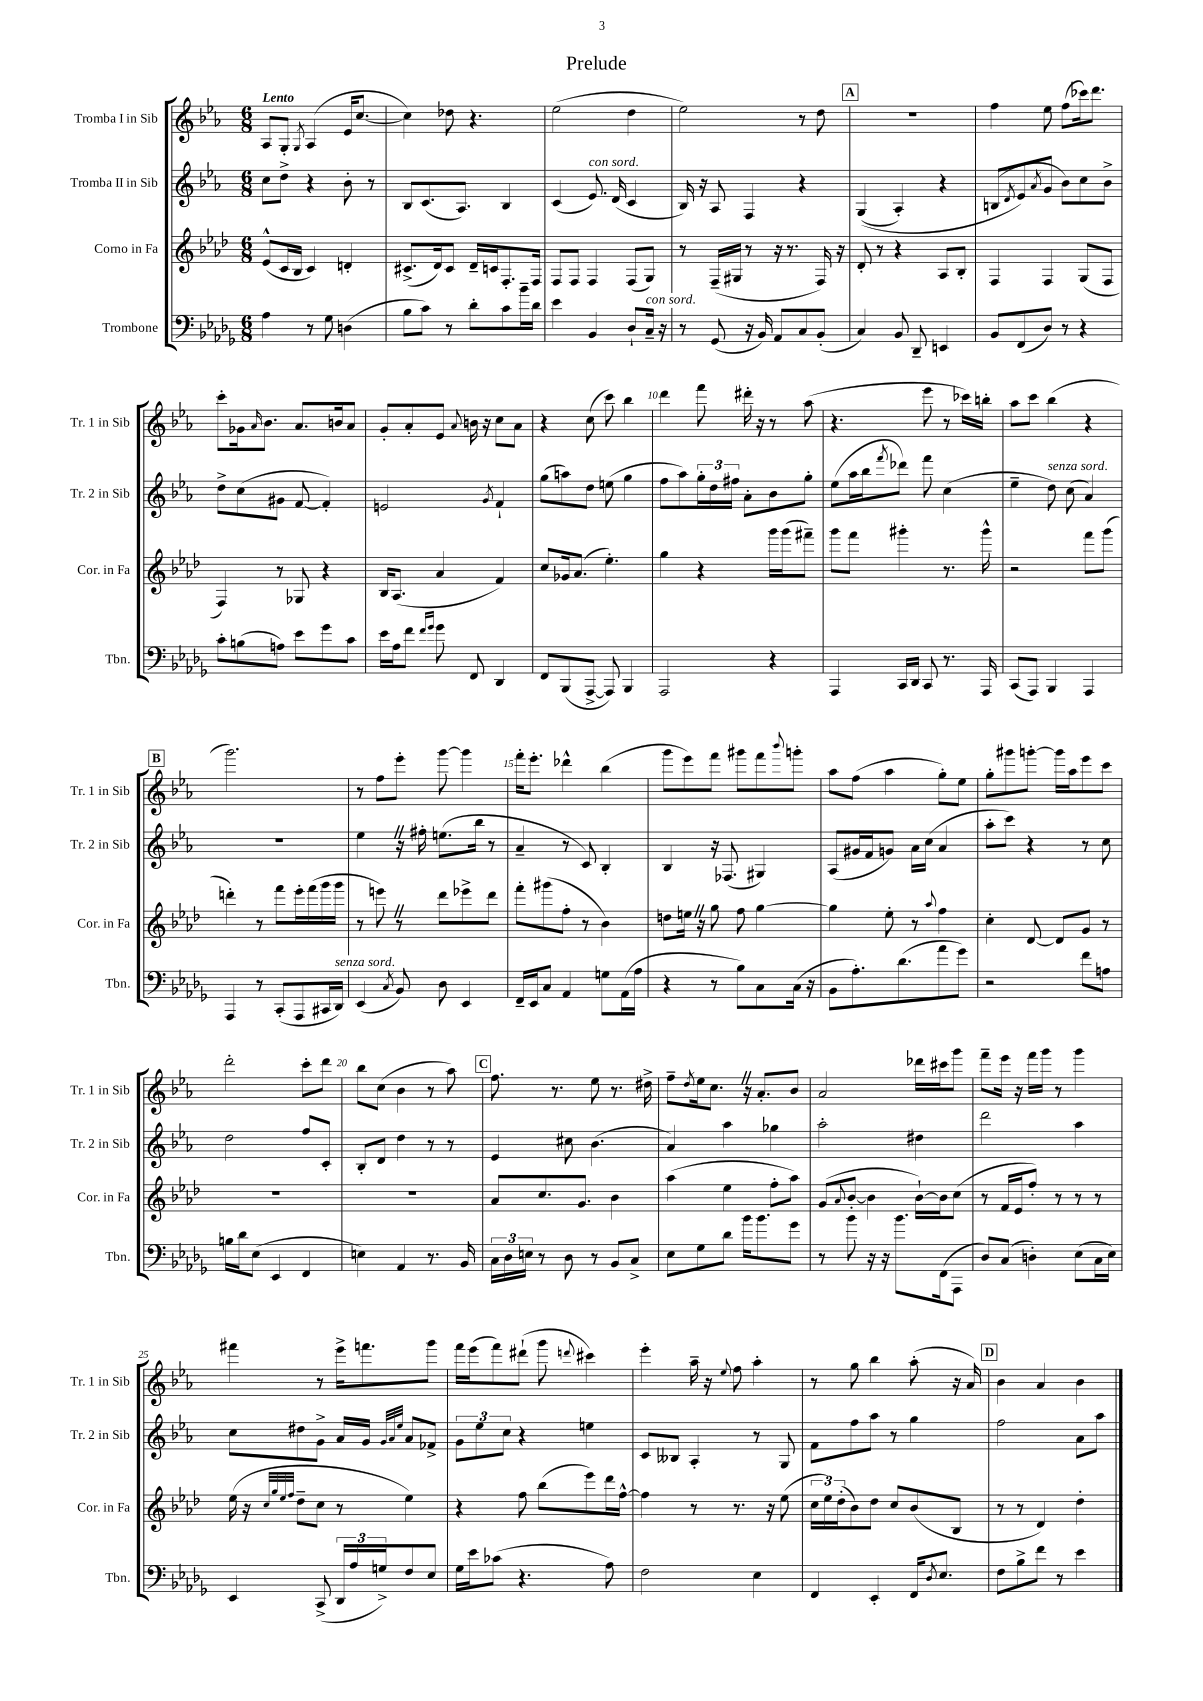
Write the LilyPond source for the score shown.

\header { title = "Prelude" }
<<
\new StaffGroup <<
\new Staff = "s0" \with { instrumentName = "Tromba I in Sib" shortInstrumentName = "Tr. 1 in Sib" } {
    \clef treble \key ees \major \numericTimeSignature \time 6/8 \tempo "Lento"
    aes8 g8-. \acciaccatura { g8 } aes4( ees'16 c''8.~ |
    c''4) des''8 r4. |
    ees''2( d''4 |
    ees''2) r8 d''8 |
    \mark \markup { \box "A" } R2. |
    f''4 ees''8 f''8( ces'''16) d'''8. |
    c'''8-. ges'16 \grace { aes'16 } bes'8. aes'8. b'16 aes'8 |
    g'8-. aes'8-. ees'8 \appoggiatura { aes'8 } b'16 r16 c''8 aes'8 |
    r4 c''8( c'''8) bes''4 |
    d'''4 f'''8 dis'''16-. r16 r8 aes''8( |
    r4. ees'''8 r8 ces'''16) b''16-. |
    aes''8 c'''8 bes''4( r4 |
    \mark \markup { \box "B" } g'''2.) |
    r8 f''8 ees'''8-. g'''8~ g'''4 |
    f'''16-. ees'''8.-. des'''4-^ bes''4( |
    g'''8 ees'''8) f'''8 gis'''8 f'''8 \appoggiatura { bes'''8 } g'''8-. |
    aes''8 f''8( aes''4 g''8-.) ees''8 |
    g''8-. gis'''8 g'''8~-. g'''16 aes''16 ees'''8 c'''8 |
    d'''2-. c'''8-. d'''8 |
    bes''8 c''8( bes'4 r8 aes''8) |
    \mark \markup { \box "C" } f''8. r8. ees''8 r8. dis''16-> |
    f''8-- \acciaccatura { d''8 } ees''16 c''8. \once \override BreathingSign.text = \markup { \musicglyph "scripts.caesura.straight" } \breathe r16 aes'8.-. bes'8 |
    aes'2 des'''16 cis'''16 g'''8 |
    f'''8-- ees'''16 r16 f'''16 g'''16 r8 g'''4 |
    fis'''4 r8 ees'''16-> f'''8. g'''8 |
    f'''16 ees'''16( f'''8) dis'''8-!( g'''8 \appoggiatura { d'''8 } cis'''4) |
    ees'''4-. aes''16-- r16 \appoggiatura { ees''8 } f''8 aes''4-. |
    r8 g''8 bes''4 aes''8-.( r16 aes'16) |
    \mark \markup { \box "D" } bes'4 aes'4 bes'4 \bar "|." |
}
\new Staff = "s1" \with { instrumentName = "Tromba II in Sib" shortInstrumentName = "Tr. 2 in Sib" } {
    \clef treble \key ees \major \numericTimeSignature \time 6/8
    c''8 d''8-> r4 bes'8-. r8 |
    bes8 c'8.( aes8.) bes4 |
    c'4( ees'8.^\markup { \italic "con sord." }) d'16( c'4 |
    bes16) r16 aes8 f4 r4 |
    \mark \markup { \box "A" } g4(\( aes4-.) r4 |
    b8( \acciaccatura { d'8 } ees'8\) \acciaccatura { aes'8 } g'8 bes'8) c''8 bes'8-> |
    d''8-> c''8( gis'8 f'8~ f'4-.) |
    e'2 \acciaccatura { g'8 } f'4-! |
    g''8( a''8) d''8 e''8( g''4 |
    f''8 aes''8) \tuplet 3/2 { g''16-. d''16 fis''16 } aes'8-. bes'8 g''8-. |
    ees''8( aes''16 bes''16 \acciaccatura { f'''8 } des'''8) f'''8 c''4( |
    ees''4-- d''8^\markup { \italic "senza sord." }) c''8( aes'4) |
    \mark \markup { \box "B" } R2. |
    ees''4 \once \override BreathingSign.text = \markup { \musicglyph "scripts.caesura.straight" } \breathe r16 fis''16-. e''8.( bes''16 r8 |
    aes'4-- r8 c'8) bes4-. |
    bes4 r16 fes8.( gis4) |
    aes8( gis'16 f'16 g'8) aes'16 c''16( aes'4 |
    aes''8-. c'''8) r4 r8 c''8 |
    d''2 f''8 c'8-. |
    bes8-. d'8 d''4 r8 r8 |
    \mark \markup { \box "C" } ees'4 cis''8 bes'4.( |
    aes'4) aes''4 ges''4 |
    aes''2-. dis''4 |
    d'''2 aes''4 |
    c''8 dis''8 g'8-> aes'16 g'16 \grace { g'32 aes'32 ees''32 } aes'8 fes'8-> |
    \tuplet 3/2 { g'8 ees''8 c''8 } r4 e''4 |
    c'8 beses8 aes4-. r8 g8 |
    f'8 f''8 aes''8 r8 g''4 |
    \mark \markup { \box "D" } f''2 aes'8 aes''8 \bar "|." |
}
\new Staff = "s2" \with { instrumentName = "Corno in Fa" shortInstrumentName = "Cor. in Fa" } {
    \clef treble \key aes \major \numericTimeSignature \time 6/8
    ees'8-^( c'16 bes16 c'4) d'4-. |
    cis'8.->( des'16) cis'8 des'16-- c'16 f8.-. f16 |
    f8 f8 f4 f8( g8) |
    r8 f16--( gis16 r8 r16 r8. f16) r16 |
    \mark \markup { \box "A" } des'8-. r8 r4 aes8 bes8-. |
    f4 f4 g8( f8 |
    f4) r8 ges8 r4 |
    bes16 aes8.( aes'4 f'4) |
    c''8 ges'16 aes'8.( ees''4.-.) |
    g''4 r4 g'''16 g'''16( fis'''8--) |
    g'''8 f'''8 gis'''4-. r8. gis'''16-^ |
    r2 f'''8 g'''8( |
    \mark \markup { \box "B" } d'''4-.) r8 f'''8 ees'''16-. f'''16( g'''16 g'''16 |
    r8 e'''8) \once \override BreathingSign.text = \markup { \musicglyph "scripts.caesura.straight" } \breathe r8 des'''8 ees'''8-> des'''8 |
    f'''8-. gis'''8( f''8-. r8 bes'4) |
    d''8 e''16 \once \override BreathingSign.text = \markup { \musicglyph "scripts.caesura.straight" } \breathe r16 g''8 f''8 g''4~ |
    g''4 ees''8-. r8 \appoggiatura { aes''8 } f''4 |
    c''4-. des'8~ des'8 g'8 r8 |
    R2. |
    R2. |
    \mark \markup { \box "C" } aes'8 c''8. g'8. bes'4 |
    aes''4( ees''4 f''8-. aes''8) |
    g'8( \appoggiatura { aes'8 } bes'8~-. bes'4 bes'16~-!) bes'16 c''8( |
    r8 f'16 ees'16 f''8-.) r8 r8 r8 |
    ees''16( r16 \grace { c''32 g''32 ees''32 f''32 } des''8-- c''8 r8 ees''4) |
    r4 f''8 bes''8( ees'''8) des'''16 f''16~-^ |
    f''4 r8 r8. r16 ees''8( |
    \tuplet 3/2 { c''16 ees''16) des''16-.( } bes'8) des''8 c''8 bes'8( bes8 |
    \mark \markup { \box "D" } r8 r8 des'4) des''4-. \bar "|." |
}
\new Staff = "s3" \with { instrumentName = "Trombone" shortInstrumentName = "Tbn." } {
    \clef bass \key des \major \numericTimeSignature \time 6/8
    aes4 r8 ges8 d4( |
    bes8 c'8) r8 des'8-. c'8 bes'16-- des'16 |
    ees'4 bes,4 des8-! c16--^\markup { \italic "con sord." } r16 |
    r8 ges,8( r16 bes,16) aes,8 c8 bes,8-.( |
    \mark \markup { \box "A" } c4) bes,8 des,8-- e,4 |
    bes,8 f,8( des8) r8 r4 |
    c'8-. b8( a8) ees'8 ges'8 c'8 |
    ees'16 aes16 f'8 \grace { f'16 ges'16 } ges'8 f,8 des,4 |
    f,8 bes,,8( aes,,8~-> aes,,8) bes,,4 |
    aes,,2 r4 |
    aes,,4 c,16 des,16 c,8 r8. aes,,16 |
    c,8( aes,,8) bes,,4 aes,,4 |
    \mark \markup { \box "B" } aes,,4 r8 c,8-.( aes,,8 cis,16 des,16^\markup { \italic "senza sord." }) |
    ees,4( \acciaccatura { c8 } bes,8) des8 ees,4 |
    f,16-- ees,16 c8 aes,4 g8 aes,16( aes16 |
    r4 r8 bes8) c8 c16( r16 |
    bes,8 aes8.-.) des'8.( aes'8 ges'8) |
    r2 f'8 a8 |
    b16 des'16 ees8( ees,4 f,4 |
    e4) aes,4 r8. bes,16 |
    \mark \markup { \box "C" } \tuplet 3/2 { c16 des16 e16 } r8 des8 r8 bes,8 c8-> |
    ees8 ges8 des'8 bes'16 bes'8. ges'8 |
    r8 bes'8 r16 r16 bes'8. f,16( aes,,8 |
    des8) c8( d4-.) ees8( c16 ees16) |
    ees,4 c,8->( \tuplet 3/2 { des,16 aes16 g16->) } f8 ees8 |
    ges16 ees'16 ces'8( r4. aes8) |
    f2 ees4 |
    f,4 ees,4-. f,16 \acciaccatura { des8 } ees8. |
    \mark \markup { \box "D" } f8 bes8-> f'8 r8 ees'4 \bar "|." |
}
>>
>>
\layout { \context { \Score \override BarNumber.break-visibility = ##(#f #t #t) barNumberVisibility = #(every-nth-bar-number-visible 5) } }
